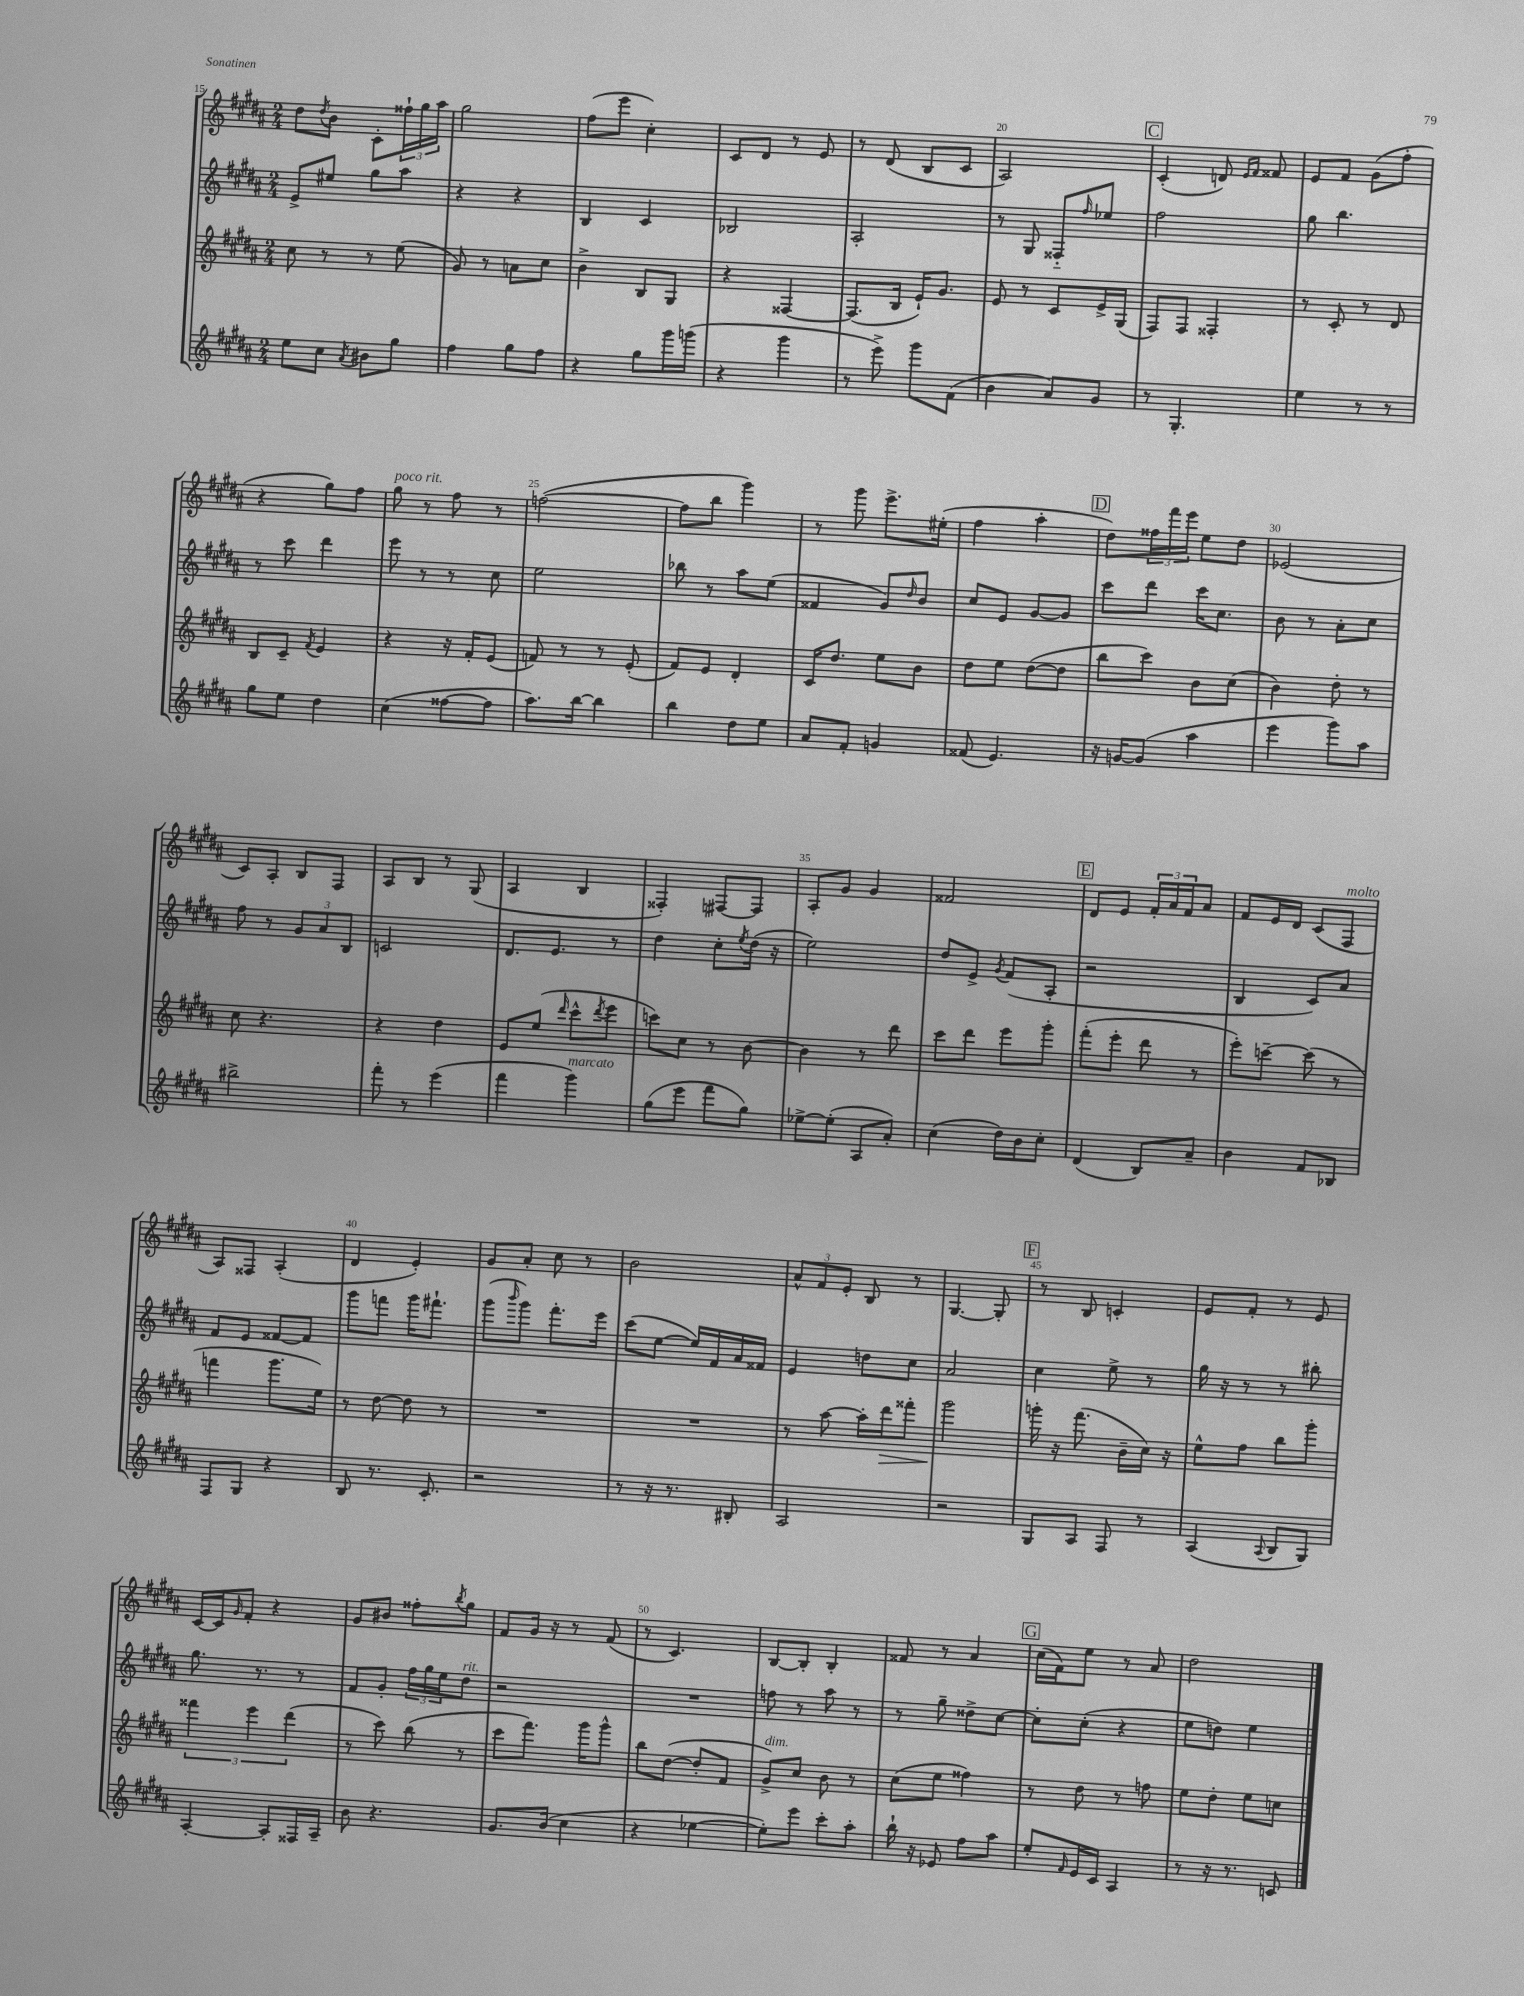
<<
\new StaffGroup <<
\new Staff = "s0" {
    \clef treble \key b \major \numericTimeSignature \time 2/4
    dis''8 \acciaccatura { dis''8 } b'8 cis'8-. \tuplet 3/2 { fisis''16-! gis''16 ais''16 } |
    gis''2 |
    fis''8( e'''8 cis''4-.) |
    cis'8 dis'8 r8 e'8 |
    r8 dis'8( b8 cis'8 |
    ais2) |
    \mark \markup { \box "C" } cis'4-.( d'8) \grace { e'16 fis'16 } fisis'8 |
    e'8 fis'8 gis'8( fis''8-. |
    r4 gis''8) fis''8 |
    gis''8^\markup { \italic "poco rit." } r8 fis''8 r8 |
    f''2~( |
    f''8 b''8 gis'''4) |
    r8 gis'''8 e'''8.-> eis''16-.( |
    fis''4 ais''4-. |
    \mark \markup { \box "D" } dis''8) \tuplet 3/2 { fisis''16 fis'''16 e'''16 } e''8 dis''8 |
    ees'2( |
    cis'8) ais8-. b8 fis8 |
    ais8 b8 r8 gis8( |
    ais4 b4 |
    fisis4-.) fis8~ fis8 |
    ais8-. gis'8 gis'4 |
    fisis'2 |
    \mark \markup { \box "E" } dis'8 e'8 \tuplet 3/2 { fis'16-. ais'16 fis'16 } ais'8 |
    fis'8 e'16 dis'16 cis'8( fis8^\markup { \italic "molto" } |
    ais8) fisis8 ais4-.( |
    dis'4 e'4-.) |
    gis'8 ais'8-. cis''8 r8 |
    b'2 |
    \tuplet 3/2 { ais'8-^ fis'8 e'8-. } b8 r8 |
    gis4.~ gis8-. |
    \mark \markup { \box "F" } r8 b8 c'4-. |
    e'8 fis'8-. r8 e'8 |
    cis'16~ cis'16 \grace { gis'16 } fis'8-. r4 |
    gis'8 bis'8 fisis''8-. \acciaccatura { b''8 } gis''8 |
    fis'8 gis'16 r16 r8 fis'8( |
    r8 cis'4.) |
    b8~ b8-. b4-. |
    fisis'8 r8 ais'4 |
    \mark \markup { \box "G" } cis''16( fis'16) e''8 r8 ais'8 |
    dis''2 \bar "|." |
}
\new Staff = "s1" {
    \clef treble \key b \major \numericTimeSignature \time 2/4
    e'8-> eis''8 gis''8 ais''8 |
    r4 r4 |
    b4 cis'4 |
    bes2 |
    ais2-. |
    r8 gis8 fisis8-_ \grace { fis''16 } ees''8 |
    \mark \markup { \box "C" } fis''2 |
    gis''8 b''4. |
    r8 cis'''8 dis'''4 |
    e'''8 r8 r8 cis''8 |
    e''2 |
    bes''8 r8 ais''8 e''8( |
    fisis'4 gis'8) \grace { dis''16 } b'8 |
    cis''8 e'8 gis'8~ gis'8 |
    \mark \markup { \box "D" } cis'''8 dis'''8 cis'''16 cis''8. |
    b'8 r8 ais'8-. cis''8 |
    fis''8 r8 \tuplet 3/2 { gis'8 ais'8 b8 } |
    c'2 |
    dis'8. e'8. r8 |
    dis''4 cis''8-. \acciaccatura { e''8 } dis''16( r16 |
    e''2) |
    dis''8 e'8-> \acciaccatura { gis'8 } fis'8( ais8-. |
    \mark \markup { \box "E" } r2 |
    b4 cis'8) ais'8 |
    fis'8 e'8 fisis'8~ fisis'8 |
    gis'''8 f'''8 gis'''16 fis'''8.-! |
    gis'''8( \grace { b'''16 } gis'''8) fis'''8.-. e'''16 |
    cis'''8( e''8~ e''16) fis'16 ais'16 fisis'16 |
    e'4 d''8 cis''8 |
    ais'2 |
    \mark \markup { \box "F" } cis''4 e''8-> r8 |
    gis''16 r16 r8 r8 bis''8-. |
    gis''8. r8. r8 |
    fis'8 gis'8-. \tuplet 3/2 { fis''16 gis''16 e''16 } dis''8^\markup { \italic "rit." } |
    r2 |
    R2 |
    f''8 r8 ais''8 r8 |
    r8 gis''8-- disis''8-> cis''8~ |
    \mark \markup { \box "G" } cis''8-. cis''8-.( r4 |
    e''8 d''8) e''4 \bar "|." |
}
\new Staff = "s2" {
    \clef treble \key b \major \numericTimeSignature \time 2/4
    cis''8 r8 r8 e''8( |
    gis'8) r8 a'8 cis''8 |
    b'4-> b8 gis8 |
    r4 fisis4~ |
    fisis8.( b16 e'16-!) gis'8. |
    e'8 r8 cis'8 e'16-> gis16( |
    \mark \markup { \box "C" } fis8) fis8 fisis4-. |
    r8 cis'8-. r8 dis'8 |
    b8 cis'8-- \acciaccatura { fis'8 } e'4 |
    r4 r16 fis'16-. e'8( |
    f'8) r8 r8 e'8-.( |
    fis'8) e'8 dis'4-. |
    cis'16 dis''8. e''8 b'8 |
    dis''8 e''8 dis''8~( dis''8 |
    \mark \markup { \box "D" } b''8 cis'''8) b'8 cis''8( |
    b'4) dis''8-. r8 |
    cis''8 r4. |
    r4 dis''4 |
    e'8 e''8( \grace { dis'''16 } cis'''8-^ \acciaccatura { dis'''8 } e'''8 |
    c'''8) cis''8 r8 b'8~ |
    b'4 r8 dis'''8 |
    cis'''8 dis'''8 e'''8 gis'''8-. |
    \mark \markup { \box "E" } fis'''8-.( e'''8-. dis'''8 r8 |
    e'''8-.) c'''8~-- c'''8( r8 |
    f'''4 gis'''8. e''16) |
    r8 dis''8~ dis''8 r8 |
    R2 |
    R2 |
    r8 ais''8~ ais''16-. dis'''16\> fisis'''8-. |
    gis'''2\! |
    \mark \markup { \box "F" } g'''16-. r16 fis'''8.( b'16-- cis''16) r16 |
    e''8-^ fis''8 b''8 gis'''8-. |
    \tuplet 3/2 { fisis'''4 e'''4 dis'''4( } |
    r8 cis'''8) b''8( r8 |
    cis'''8 fis'''8.) gis'''16 gis'''8-^ |
    b''8 dis''8~( dis''8-. fis'8 |
    gis'8->^\markup { \italic "dim." }) cis''8 b'8 r8 |
    cis''8( e''8 fisis''4) |
    \mark \markup { \box "G" } r8 dis''8 r8 f''8 |
    e''8 dis''8-. e''8 c''8 \bar "|." |
}
\new Staff = "s3" {
    \clef treble \key b \major \numericTimeSignature \time 2/4
    e''8 cis''8 \acciaccatura { ais'8 } bis'8 gis''8 |
    fis''4 gis''8 fis''8 |
    r4 gis''8 gis'''16 g'''16( |
    r4 gis'''4 |
    r8 e'''8->) gis'''8 fis'8( |
    b'4 ais'8) gis'8 |
    \mark \markup { \box "C" } r8 gis4.-. |
    e''4 r8 r8 |
    gis''8 e''8 dis''4 |
    cis''4( fisis''8~ fisis''8 |
    ais''8.) b''16~ b''4 |
    b''4 dis''8 e''8 |
    ais'8 fis'8-. g'4 |
    fisis'8( e'4.) |
    \mark \markup { \box "D" } r16 g'16~ g'8( ais''4 |
    e'''4 gis'''8) ais''8 |
    bis''2-> |
    fis'''8-. r8 e'''4( |
    fis'''4 gis'''4^\markup { \italic "marcato" }) |
    gis''8( e'''8 fis'''8 gis''8) |
    ees''8~-> ees''8-.( ais8 ais'8-.) |
    cis''4( dis''16) b'16 cis''8-. |
    \mark \markup { \box "E" } dis'4( b8) ais'8-- |
    b'4 fis'8 bes8 |
    fis8 gis8 r4 |
    b8 r8. cis'8.-. |
    r2 |
    r8 r16 r8. bis8-. |
    ais2 |
    r2 |
    \mark \markup { \box "F" } gis8 ais8 fis8 r8 |
    ais4( \appoggiatura { ais8 } b8 gis8) |
    ais4~-. ais8-. fisis16 ais16-- |
    b'8 r4. |
    gis'8. b'16( cis''4 |
    r4 ees''4~ |
    ees''8-.) e'''8 cis'''8-. ais''8-. |
    b''16-! r16 ees'8 fis''8 ais''8 |
    \mark \markup { \box "G" } e''8-. \grace { fis'16 } e'16 cis'16 ais4 |
    r8 r16 r8. c'8 \bar "|." |
}
>>
>>
\layout { \context { \Score currentBarNumber = #15 \override BarNumber.break-visibility = ##(#f #t #t) barNumberVisibility = #(every-nth-bar-number-visible 5) } }
